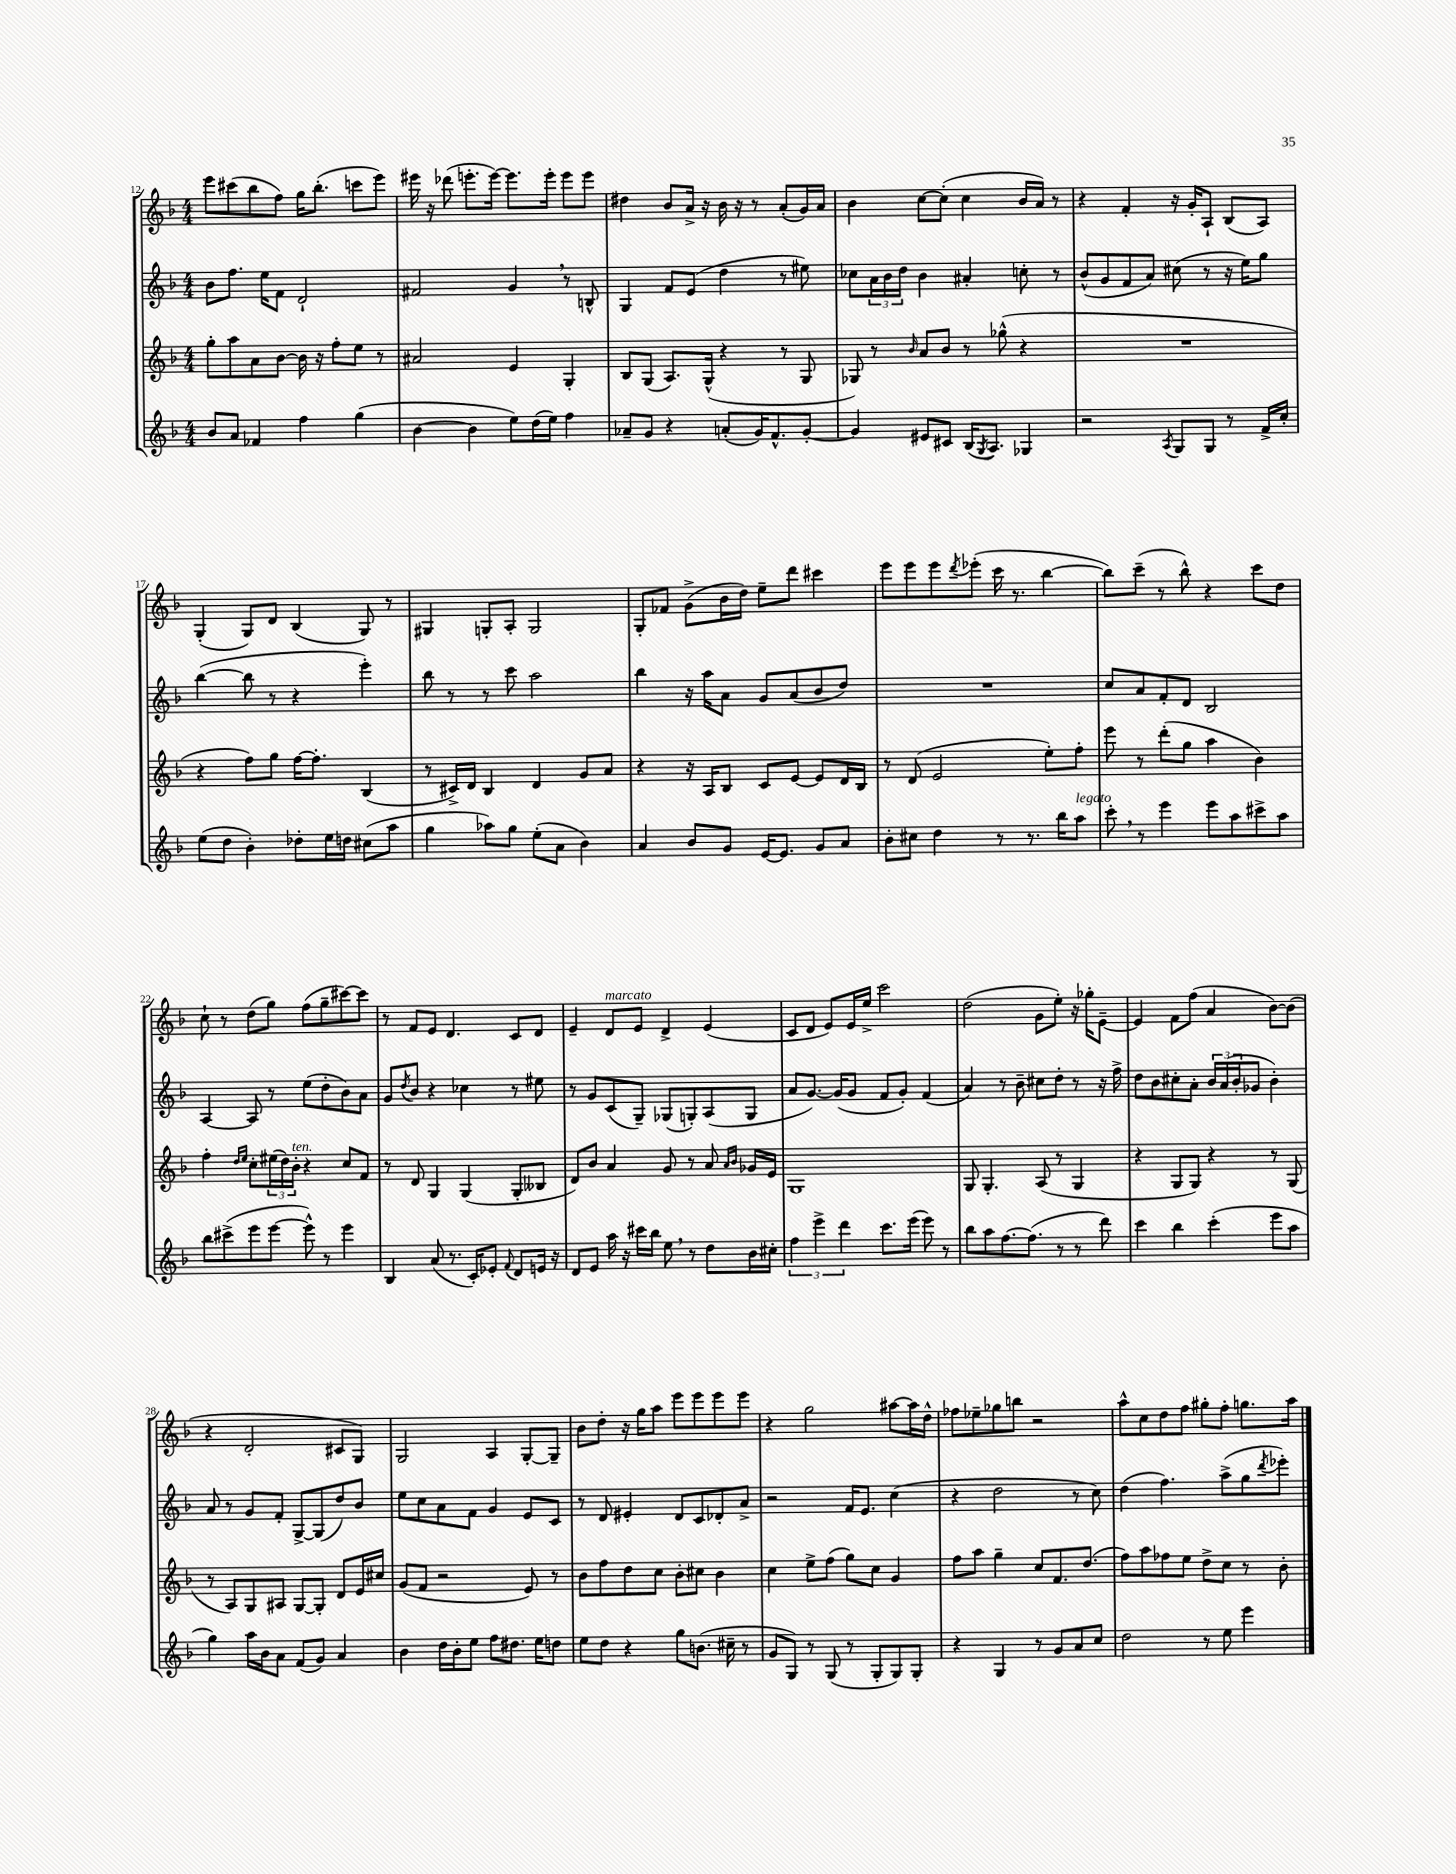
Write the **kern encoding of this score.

**kern	**kern	**kern	**kern
*staff4	*staff3	*staff2	*staff1
*clefG2	*clefG2	*clefG2	*clefG2
*k[b-]	*k[b-]	*k[b-]	*k[b-]
*M4/4	*M4/4	*M4/4	*M4/4
8b-	8gg'	8b-	8eee
8a	8aa	8.ff	(8ccc#
4f-	8a	.	8bb-
.	.	16ee	.
.	[8b-	8f	8ff)
4ff	16b-]	2d`	16gg
.	16r	.	(8.bb-'
.	8ff'	.	.
(4gg	8ee	.	8ccc
.	8r	.	8eee)
=	=	=	=
[4b-	2a#	2f#	16eee#
.	.	.	16r
.	.	.	(8ddd-
4b-]	.	.	8.eee'
.	.	.	[16eee)
8ee)	4e	4g	8.eee]
(16dd	.	.	.
16ee)	.	.	16eee'
4ff	4G'	8r	8eee
.	.	8B^^	8eee
=	=	=	=
8a-~	8B-	4G	4dd#
8g	(8G	.	.
4r	8.A)	8f	8b-
.	.	(8e	16a^
.	(16G^^	.	16r
(8a'	4r	4dd	16b-
.	.	.	16r
16g)	.	.	8r
8.f^^	.	.	.
.	8r	8r	(8a'
[8g'	8G	8ee#)	16g)
.	.	.	16a
=	=	=	=
4g]	8G-)	8cc-	4b-
.	8r	24a	.
.	.	24b-	.
.	.	24dd	.
.	16qqb-	.	.
8e#	8a	4b-	[8cc
8c#	8b-	.	(8cc']
(16B-	8r	4a#'	4cc
8qG	.	.	.
8.A)	.	.	.
.	(8gg-^^	.	.
4G-	4r	8cc'	16b-
.	.	.	16a)
.	.	8r	8r
=	=	=	=
2r	1r	(8b-^^	4r
.	.	8g	.
.	.	8f	4f'
.	.	8a)	.
8qA	.	.	.
8G	.	(8cc#	16r
.	.	.	16g'
8G	.	8r	8A`
8r	.	16r	(8B-
.	.	16ee)	.
16f^	.	8gg	8A)
16cc'	.	.	.
=	=	=	=
(8ee	4r	([4bb-	(4G'
8dd	.	.	.
4b-')	8ff)	8bb-]	8G)
.	8gg	8r	8d
8dd-'	[16ff	4r	(4B-
.	8.ff']	.	.
16ee	.	.	.
16dd	.	.	.
(8cc#	(4B-	4eee')	8G)
8aa	.	.	8r
=	=	=	=
4gg	8r	8bb-	4G#
.	16c#^)	8r	.
.	16d	.	.
8aa-)	4B-	8r	8G'
8gg	.	8ccc	8A'
(8ee'	4d	2aa	2G
8a	.	.	.
4b-)	8g	.	.
.	8a	.	.
=	=	=	=
4a	4r	4bb-	8G'
.	.	.	8f-
8b-	16r	16r	(8g^
.	16A	16aa	.
8g	8B-	8a	16b-
.	.	.	16dd)
[16e	8c	8g	8ee~
8.e]	.	.	.
.	[8e	(8a	8ddd
8g	8e]	8b-	4ccc#
8a	16d	8dd)	.
.	16B-	.	.
=	=	=	=
8b-'	8r	1r	8eee
8cc#	(8d	.	8eee
4dd	2e	.	8eee
.	.	.	8qddd
.	.	.	(8eee-'
8r	.	.	16ccc
.	.	.	8.r
8.r	.	.	.
.	8ee')	.	[4bb-
16bb-	.	.	.
8aa	8ff'	.	.
=	=	=	=
8ccc'	8eee	8cc	8bb-])
8r	8r	8a	(8ccc~
4eee	(8ddd'	8f'	8r
.	8gg	8d	8bb-^^)
8eee	4aa	2B-	4r
8aa	.	.	.
8ccc#^	4b-)	.	8ccc
8aa	.	.	8dd
=	=	=	=
8bb-	4ff'	[4A	8cc`
(8ccc#^	.	.	8r
.	16qqdd	.	.
.	16qqee	.	.
8eee	8cc'	8A]	(8dd
[8eee	(24ee#	8r	8gg)
.	24dd)	.	.
.	24b-'	.	.
8eee^^])	4r	(8ee	(8ff
8r	.	8dd'	8gg~
4eee	8cc	8b-)	[8ccc#)
.	8f	8a	8ccc#]
=	=	=	=
4B-	8r	8g	8r
.	.	8qdd	.
.	8d	8b-	8f
(8a	4G	4r	8e
8.r	.	.	4.d
.	(4G	4cc-	.
16c')	.	.	.
8e-'	.	.	.
8qqf	.	.	.
8d	8G'	8r	8c
16e	8B--	8ee#	8d
16r	.	.	.
=	=	=	=
8d	8d)	8r	4e~
8e	8b-	8g	.
16aa	4a	(8c	8d
16r	.	.	.
16ccc#	.	8G~)	8e
16bb-	.	.	.
8ee	8g	(8G-	4d^
8r	8r	8G')	.
8dd	8a	(8A	(4e
.	16qqa	.	.
.	16qqb-	.	.
16b-	16g-	8G	.
16cc#'	16e	.	.
=	=	=	=
6ff	1G	8a	8c
.	.	[8.g)	8d
6eee^	.	.	.
.	.	.	8e)
.	.	(16g]	.
6ddd	.	.	.
.	.	8g	16e
.	.	.	16ee^
8.ccc	.	8f	2ccc
.	.	8g')	.
(16eee	.	.	.
8eee)	.	(4f	.
8r	.	.	.
=	=	=	=
8bb-	8G	4a)	(2dd
8aa	4.G'	.	.
[8.ff	.	8r	.
.	.	8b-~	.
(8.ff]	.	.	.
.	(8A	8cc#	8g
8r	8r	8dd'	8ee')
8r	4G	8r	16r
.	.	.	16gg-'
8ddd)	.	16r	[8e~
.	.	16ff^	.
=	=	=	=
4ccc	4r	8dd	4e]
.	.	8b-	.
4bb-	8G	8cc#'	8f
.	8G)	8a'	(8ff
(4ccc'	4r	24b-	4a
.	.	(24a	.
.	.	24b-'	.
.	.	8g-	.
8eee	8r	4b-')	[8b-)
8aa	(8G	.	(8b-]
=	=	=	=
4gg)	8r	8a	4r
.	8A)	8r	.
16aa	8G	8g	2d'
16b-	.	.	.
8a	8A#	8f'	.
(8f	[8G	[8G^	.
8g)	8G']	(8G]	.
4a	8d	8dd)	8c#
.	16e	8b-	8G)
.	16cc#	.	.
=	=	=	=
4b-	(8g	8ee	2G
.	8f	8cc	.
16dd	2r	8a	.
16b-'	.	.	.
8ee	.	8f	.
8ff	.	4g	4A
8.dd#	.	.	.
.	8e)	8e	[8G'
16ee	.	.	.
8dd	8r	8c	8G~]
=	=	=	=
8ee	8b-	8r	8b-
8dd	8ff	8d	8dd'
4r	8dd	4e#'	16r
.	.	.	16gg
.	8cc	.	8aa
8gg	8b-'	8d	8eee
(8.b	8cc#	8c	8eee
.	4b-	8d-'	8eee
16cc#~	.	.	.
8r	.	8a^	8eee
=	=	=	=
8g	4cc	2r	4r
8G)	.	.	.
8r	8ee^	.	2gg
(8G	(8ff	.	.
8r	8gg)	16f	.
.	.	8.e	.
8G'	8cc	.	.
8G)	4g	(4cc	[8aa#
8G'	.	.	16aa#]
.	.	.	16dd^^
=	=	=	=
4r	8ff	4r	8ff-
.	8aa	.	8ee-~
4G	4gg~	2dd	8gg-
.	.	.	8bb
8r	8cc	.	2r
8g	8.f	.	.
8a	.	8r	.
.	(8.dd	.	.
8cc	.	8cc)	.
=	=	=	=
2dd	8ff)	(4dd	8aa^^
.	8aa	.	8cc
.	8ff-	4.ff)	8dd
.	8ee	.	8ff
8r	8dd^	.	8gg#'
8ee	8cc	(8aa^	8ff'
4eee	8r	8gg	8.gg
.	.	8qddd	.
.	8b-'	8eee-')	.
.	.	.	16aa
==	==	==	==
*-	*-	*-	*-
